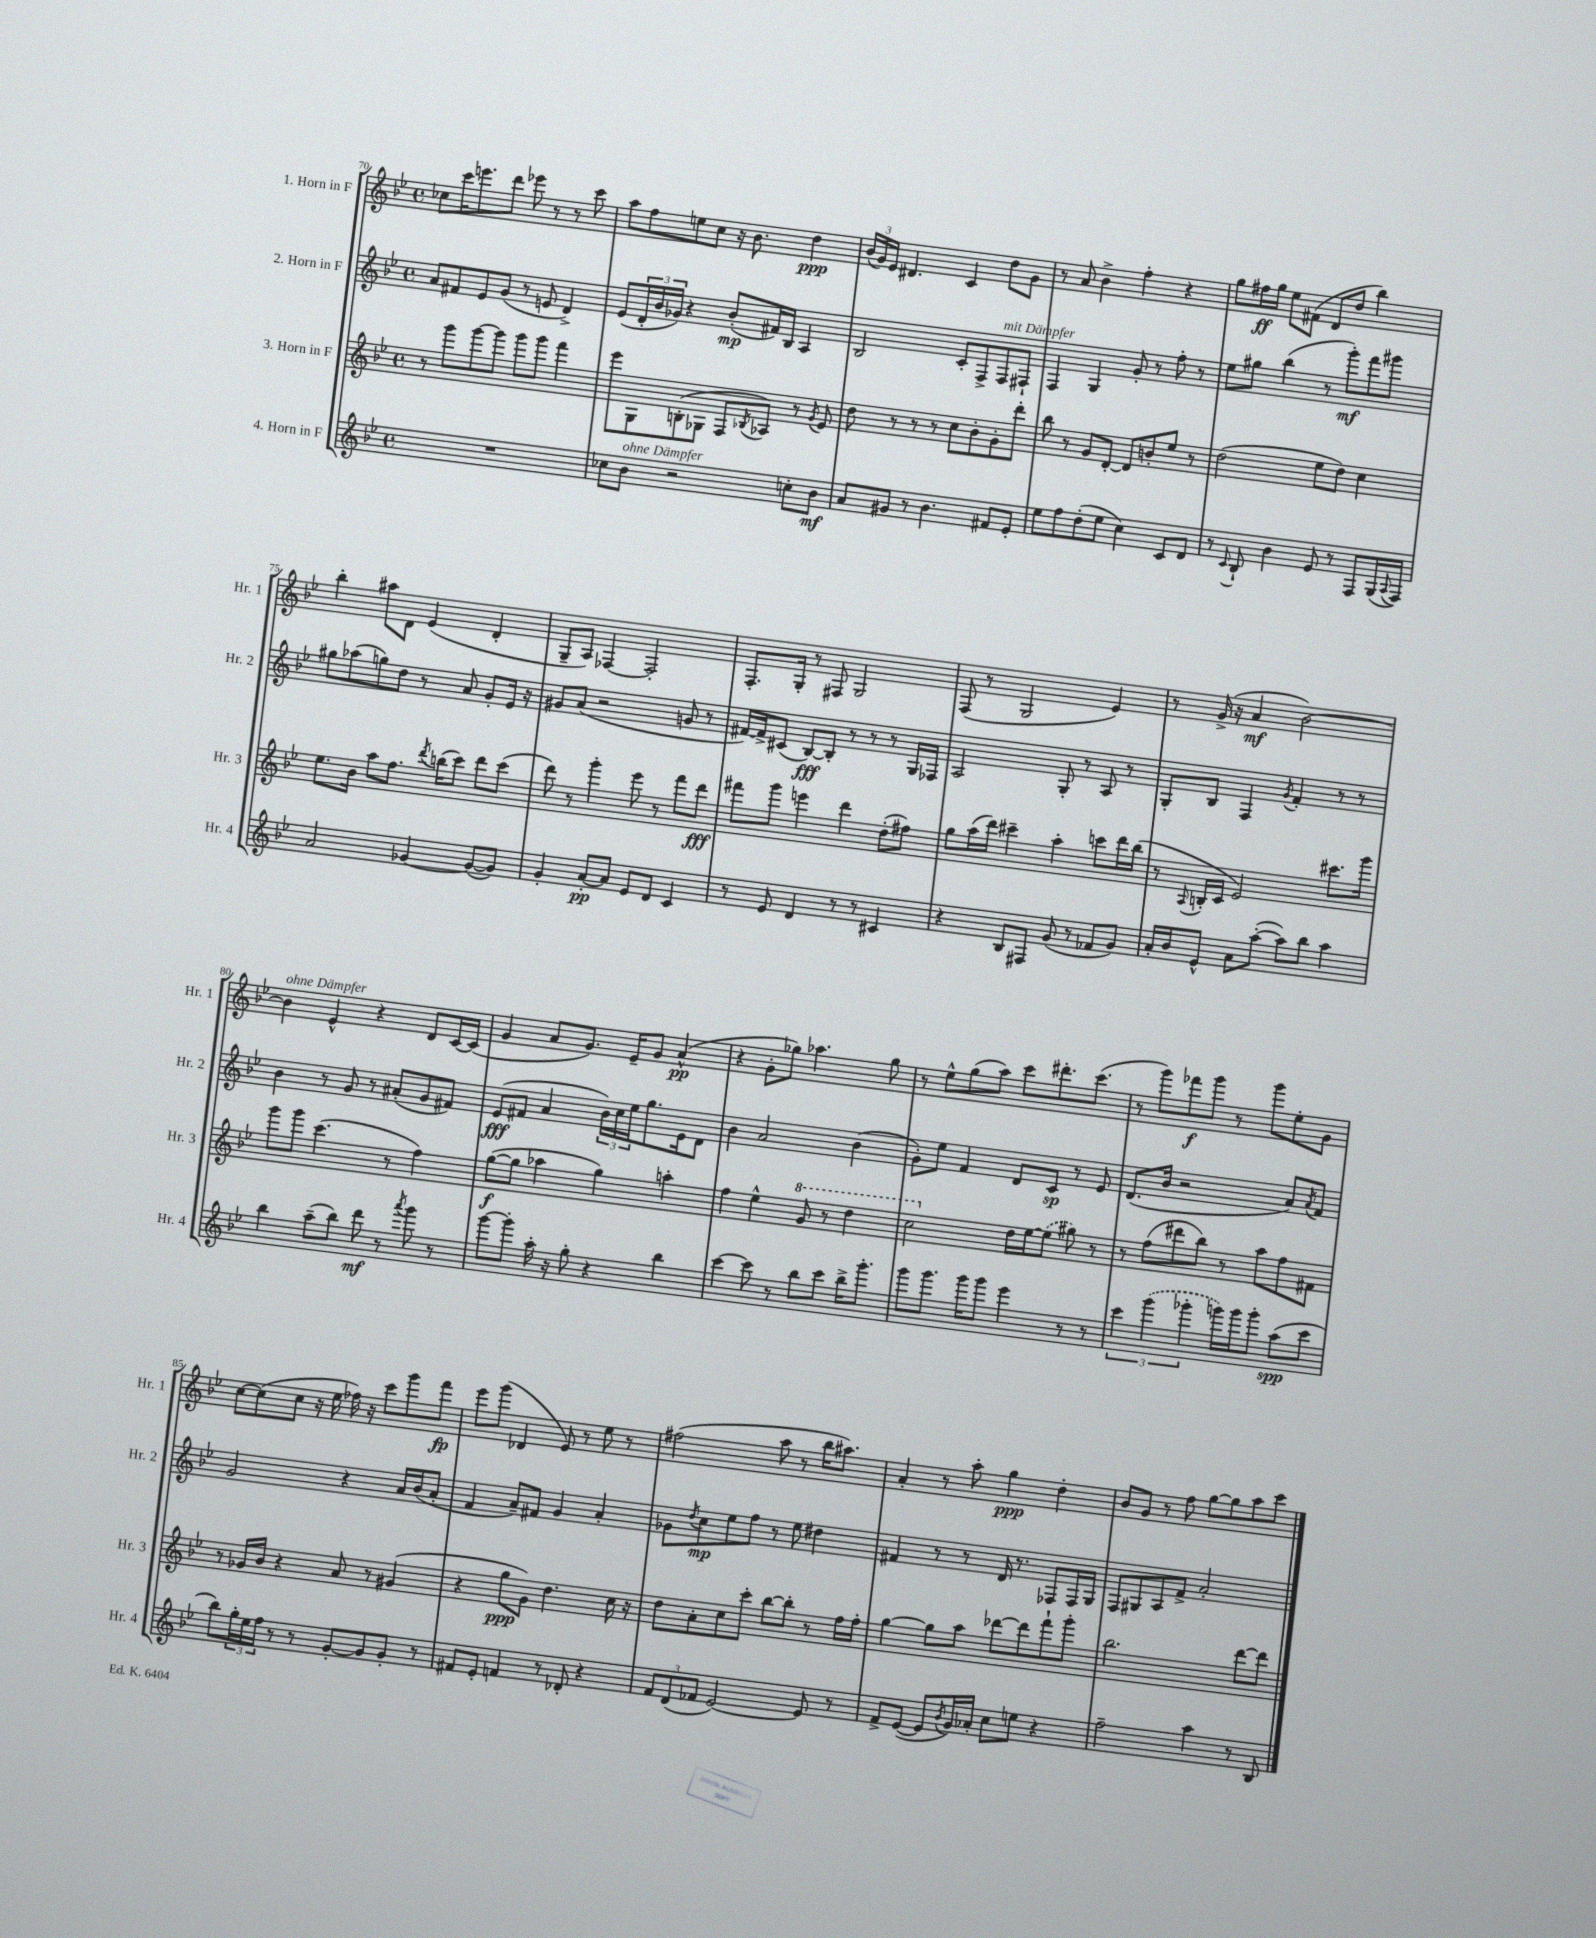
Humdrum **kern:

**kern	**kern	**kern	**kern
*staff4	*staff3	*staff2	*staff1
*clefG2	*clefG2	*clefG2	*clefG2
*k[b-e-]	*k[b-e-]	*k[b-e-]	*k[b-e-]
*M4/4	*M4/4	*M4/4	*M4/4
*met(c)	*met(c)	*met(c)	*met(c)
1r	8r	8a	8cc-
.	8ggg	8f#	16ccc
.	.	.	8.eee
.	[8ggg	8e-	.
.	8ggg]	(8g	8ddd
.	8ggg	8r	8eee-
.	8ggg	8e	8r
.	4fff	4d^)	8r
.	.	.	8ccc
=	=	=	=
8cc-	8eee-	(8e-	8aa
8b-	8G	24d'	8ff
.	.	24b-	.
.	.	24g-)	.
2r	(8B'	4r	8ee
.	8G-	.	8cc
.	8F	(8b-'	16r
.	.	.	8.b-
.	8qB-	.	.
.	8A-)	16f#)	.
.	.	16B-	.
8cc'	8r	4A	4dd
.	8qg	.	.
8b-	8e-	.	.
=	=	=	=
8a	8dd	2B-	(24b-
.	.	.	24g)
.	.	.	24e-
8g#	8r	.	4.d#
8r	8r	.	.
4.b-	8r	.	.
.	8cc	8c'	4c
.	8b-'	8F^	.
8f#	8g'	8F	8dd
8e-'	8ddd'	8F#`	8g
=	=	=	=
8ee-	8bb-	4F	8r
8ff	8r	.	8a
(8dd'	8g	4G	4b-^
8ee-	[8d'	.	.
4cc)	8d]	8g'	4ff'
.	8b'	8r	.
8c	8ee-	8ff'	4r
8d	8r	8r	.
=	=	=	=
8r	(2dd	8ee-	8gg
8qqc	.	.	.
8B-`	.	8gg#	16ff#
.	.	.	16gg
4b-	.	(4bb-	8ee-
.	.	.	(8f#
8e-	8ee-	8r	8d
8r	8dd)	8ggg')	8dd
8F	4cc	8fff	4bb-)
(16G	.	8ggg#	.
8qqA	.	.	.
16F)	.	.	.
=	=	=	=
2a	8.ee-	8gg#	4bb-'
.	.	(8aa-	.
.	16b-	.	.
.	8aa	8gg)	8aa#
.	8.ff	8dd	8d
[4g-	.	8r	(4e-
.	8qddd	.	.
.	(16bb	.	.
.	8ccc)	8a	.
(8g-_	8ddd	8g'	4d'
8g-])	(8ccc	16e-	.
.	.	16r	.
=	=	=	=
4g'	8ddd)	8g#	8G~
.	8r	(8a	8A)
[8a'	4ggg'	2r	[4F-
8a]	.	.	.
8e-	8eee-	.	2F-']
8d	8r	.	.
4c	8fff	8g	.
.	8ddd	8r	.
=	=	=	=
8r	8fff#	[16f#)	8.F'
.	.	16f#^]	.
8e-	8ggg	(8c#	.
.	.	.	16G'
4d	4eee	[8B-)	8r
.	.	8B-']	8F#
8r	4ddd	8r	2G
8r	.	8r	.
4c#	(8dd'	8r	.
.	8ff#)	16G	.
.	.	16F-	.
=	=	=	=
4r	8gg	2A	(8F
.	(16aa	.	8r
.	16ddd)	.	.
8B-	4ccc#~	.	2G
8F#	.	.	.
(8g	4aa'	8G'	.
8r	.	8r	.
8f-	8ccc	8A	4e-)
8g)	16ddd	8r	.
.	(16bb-	.	.
=	=	=	=
16a'	8r	8G'	8r
16b-	.	.	.
.	8qqA	.	.
8e-^^	16B'	8B-	(16g^
.	16c	.	16r
8a	2e-)	4F	4a
([8aa'	.	.	.
.	.	8qg	.
8aa])	.	4f'	[2b-)
8bb-	.	.	.
4aa	8.ccc#	8r	.
.	.	8r	.
.	16ggg	.	.
=	=	=	=
4bb-	8ggg	4b-	4b-]
.	8ggg	.	.
(8aa~	(4.ccc	8r	4e-^^
8bb-)	.	8g	.
8ddd	.	8r	4r
8r	8r	(8a#'	.
8qaaa	.	.	.
8ggg	4ff)	8g	8d
8r	.	8f#)	[16c
.	.	.	(16c]
=	=	=	=
[8ggg	([8gg	(8e-	4g
8ggg']	8gg]	8f#	.
16aa'	4aa-	4a	8a
16r	.	.	.
8gg'	.	.	8.g)
4r	4gg)	24b-)	.
.	.	24cc	.
.	.	.	16e-~
.	.	24ee-	.
.	.	8.gg	8g
4bb-	4aa'	.	(4a^^
.	.	16e-	.
.	.	8d	.
=	=	=	=
[4ccc	4ff	4b-	4r
8ccc]	4ee-^^	2a	8g'
8r	.	.	8gg-)
8bb-	8gg	.	4.aa-
8ccc	8r	.	.
16bb-^	4ddd	(4b-	.
8.ggg'	.	.	.
.	.	.	8gg-
=	=	=	=
8ggg	2ccc	8g')	8r
8.ggg	.	8ee-	8ee-^^
.	.	4f	(8gg
16ggg	.	.	.
8ggg	.	.	8aa)
4eee-	16dd	8d	8ccc
.	[16ee-	.	.
.	(8ee-]	8c	8.ddd#'
8r	8gg#)	8r	.
.	.	.	(8.ccc
8r	8r	8e-	.
=	=	=	=
6ccc	8r	(8.d	8r
.	(8ff	.	8ggg)
(6ggg	.	.	.
.	.	16b-	.
.	8ddd#	2r	8fff-
6ggg-'	.	.	.
.	8bb-)	.	8ggg
16ggg)	8r	.	8r
16ggg	.	.	.
8ggg'	8aa	.	8ggg
(8aa	8ff	8a)	8ee-'
.	.	8qa	.
8ccc	8f#	8f	8g
=	=	=	=
8bb-)	8r	2g	[8cc
24gg'	16g-	.	(8cc]
24ee-	.	.	.
.	16b-	.	.
24ff	.	.	.
8r	4r	.	8cc
8r	.	.	16r
.	.	.	16ee-
[8g'	8a	4r	16ff-)
.	.	.	16r
8g]	8r	.	8ccc
8g'	(4g#	16a	8ggg
.	.	(16b-	.
8r	.	8a'	8fff
=	=	=	=
8f#	4r	4f	8eee-
8e-'	.	.	(8ggg
4f	8gg	8a~)	4d-
.	8g)	8f#	.
8r	4.dd	4g	8e-)
8d-'	.	.	8r
4r	.	4a'	8ee-
.	16cc	.	8r
.	16r	.	.
=	=	=	=
12f	8dd	8g-	(2ff#
(12d	.	.	.
.	.	8qdd	.
.	8a'	8cc	.
12f-	.	.	.
[2e-)	8cc	8ee-	.
.	8ccc'	8ff	.
.	[8bb-	8r	8aa
.	8bb-']	8ee-	8r
8e-]	8r	4dd#	16bb-
.	.	.	8.aa#)
8r	16ff	.	.
.	16ff'	.	.
=	=	=	=
8f^	[4gg	4f#	4a'
([8e-	.	.	.
8e-]	8gg]	8r	8r
8qb-	.	.	.
16g)	8aa	8r	8aa'
16a-'	.	.	.
8cc	[8ddd-	16d	4gg
.	.	8.r	.
8ee	8ddd-]	.	.
4r	8fff`	8F-	4dd'
.	8ggg'	16F-	.
.	.	16G	.
=	=	=	=
2ff~	2.bb-	8F	8b-
.	.	8G#	8g
.	.	8A	8r
.	.	8f^	8ff
4aa	.	2a'	[8gg
.	.	.	8gg]
8r	[8ddd	.	8aa
8B-	8ddd]	.	8ccc
==	==	==	==
*-	*-	*-	*-
